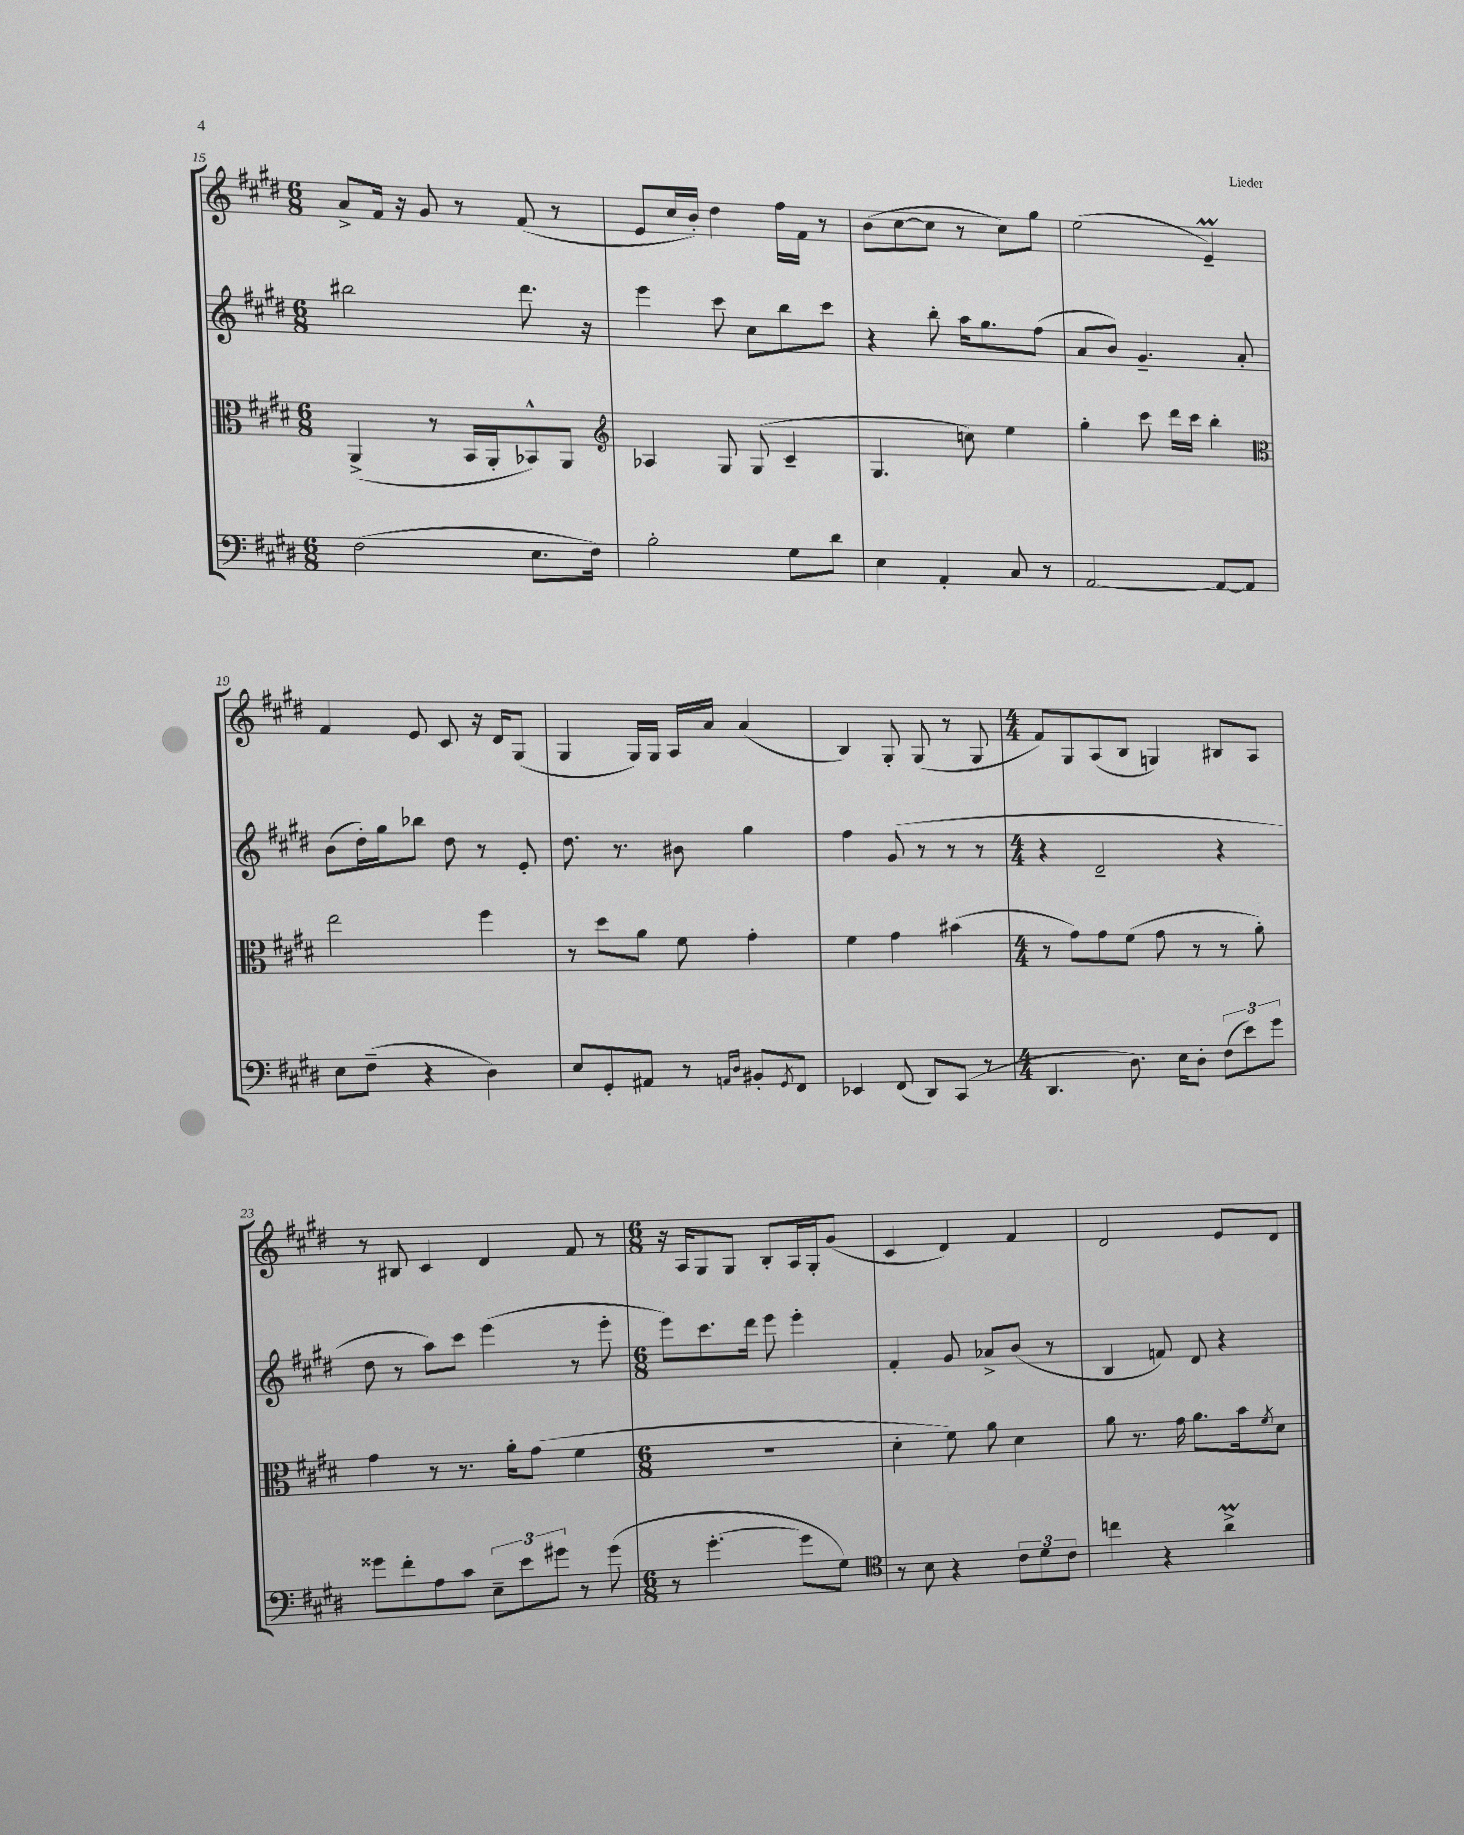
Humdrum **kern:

**kern	**kern	**kern	**kern
*staff4	*staff3	*staff2	*staff1
*clefF4	*clefC3	*clefG2	*clefG2
*k[f#c#g#d#]	*k[f#c#g#d#]	*k[f#c#g#d#]	*k[f#c#g#d#]
*M6/8	*M6/8	*M6/8	*M6/8
(2F#	(4AA^	2bb#	8a^
.	.	.	16f#
.	.	.	16r
.	8r	.	8g#
.	16BB	.	8r
.	16AA'	.	.
8.E	8BB-^^)	8.ddd#	(8f#
.	8AA	.	8r
16F#)	.	16r	.
=	=	=	=
*	*clefG2	*	*
2B'	4A-	4eee	8e
.	.	.	16cc#
.	.	.	16b')
.	8G#	8ccc#	4dd#
.	(8G#	8cc#	.
8G#	4c#~	8bb	16ff#
.	.	.	16f#
8d#	.	8ccc#	8r
=	=	=	=
4E	4.G#	4r	(8b
.	.	.	[8cc#
4AA'	.	8bb'	8cc#]
.	8cc)	16aa	8r
.	.	8.gg#	.
8C#	4ee	.	8cc#)
8r	.	(8ff#	8gg#
=	=	=	=
[2AA	4gg#'	8a	(2ee
.	.	8b)	.
.	8ccc#	4.g#~	.
.	16ddd#	.	.
.	16ccc#	.	.
8AA_	4bb'	.	4e~)
8AA]	.	8a'	.
=	=	=	=
*	*clefC3	*	*
8E	2ee	(8b	4f#
(8F#~	.	16dd#')	.
.	.	16gg#	.
4r	.	8bb-	8e
.	.	8dd#	8c#
4D#)	4ff#	8r	16r
.	.	.	16d#
.	.	8e'	(8G#
=	=	=	=
8E	8r	8.dd#	4G#
8GG#'	8dd#	.	.
.	.	8.r	.
8AA#	8a	.	16G#)
.	.	.	16G#
8r	8f#	8b#	16A
.	.	.	16a
16qqAA	.	.	.
16qqD#	.	.	.
8BB#'	4g#'	4gg#	(4a
8qGG#	.	.	.
8FF#	.	.	.
=	=	=	=
4EE-	4f#	4ff#	4B)
(8FF#	4g#	(8g#	8G#'
8DD#)	.	8r	(8G#
(8CC#	(4b#	8r	8r
8r	.	8r	8G#
=	=	=	=
*M4/4	*M4/4	*M4/4	*M4/4
4.DD#	8r	4r	8f#)
.	8g#)	.	8G#
.	8g#	2d#~	(8A
8.D#)	(8f#	.	8B
.	8g#	.	4G)
16E	.	.	.
8D#'	8r	.	.
(12F#	8r	4r	8B#
12e)	.	.	.
.	8a')	.	8A
12g#	.	.	.
=	=	=	=
8g##	4g#	8dd#	8r
8f#'	.	8r	8B#
8A	8r	8aa)	4c#
8c#	8.r	8ccc#	.
12E~	.	(4eee	4d#
.	16a'	.	.
12e	.	.	.
.	(8g#	.	.
12g#	.	.	.
8r	4f#	8r	8f#
(8g#	.	8eee'	8r
=	=	=	=
*M6/8	*M6/8	*M6/8	*M6/8
8r	2.r	8eee)	16r
.	.	.	16A
[4.g#'	.	8.ccc#	8G#
.	.	.	8G#
.	.	16ddd#	.
.	.	8eee	8B'
8g#]	.	4eee'	16A
.	.	.	16G#'
8G#)	.	.	(8g#
=	=	=	=
*clefC4	*	*	*
8r	4d#'	4f#'	4c#
8B	.	.	.
4r	8f#)	8g#	4d#)
.	8a	8a-^	.
12c#	4d#	(8b	4f#
12d#	.	.	.
.	.	8r	.
12c#	.	.	.
=	=	=	=
4cc	8a	4B	2d#
.	8.r	.	.
4r	.	8f)	.
.	16g#	.	.
.	8.a	8d#	.
4a^	.	4r	8e
.	16b	.	.
.	8qf#	.	.
.	8d#	.	8d#
==	==	==	==
*-	*-	*-	*-
